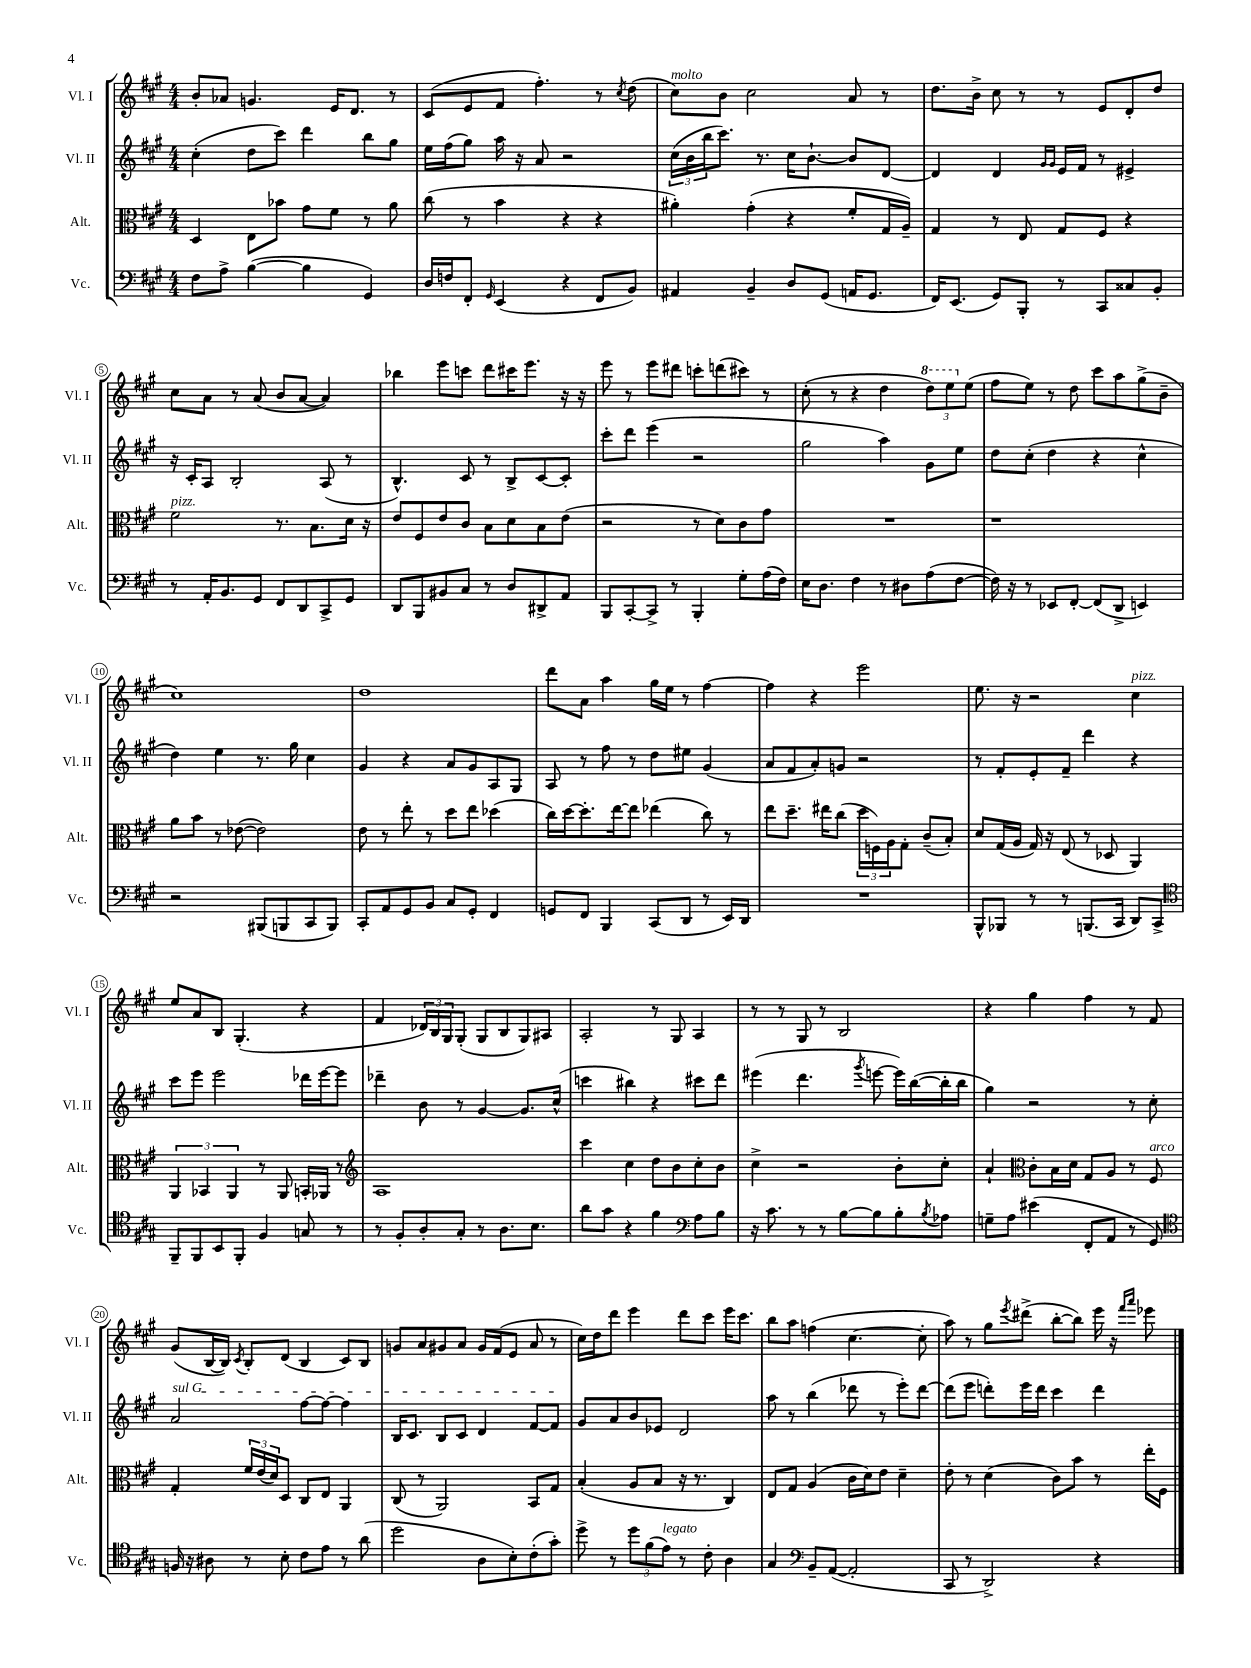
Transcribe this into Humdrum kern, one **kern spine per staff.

**kern	**kern	**kern	**kern
*staff4	*staff3	*staff2	*staff1
*clefF4	*clefC3	*clefG2	*clefG2
*k[f#c#g#]	*k[f#c#g#]	*k[f#c#g#]	*k[f#c#g#]
*M4/4	*M4/4	*M4/4	*M4/4
8F#\L	4D/	(4cc#'\	8b'/L
8A^\J	.	.	8a-/J
([4B\	8E\L	8dd\L	4.g/
.	8b-\J	8ccc#\J)	.
4B\]	8g#\L	4ddd\	.
.	8f#\J	.	16e/LK
.	.	.	8.d/J
4GG#/)	8r	8bb\L	.
.	8a\	8gg#\J	8r
=	=	=	=
16D/LL	(8cc#\	16ee\LL	(8c#/L
16F/J	.	(16ff#\J	.
8FF#'/J	8r	8gg#\J)	8e/
16qqGG#/	.	.	.
(4EE/	4b\	16aa\	8f#/J
.	.	16r	.
.	.	8a/	4.ff#'\)
4r	4r	2r	.
8FF#/L	4r	.	8r
.	.	.	8qcc#/
8BB/J)	.	.	(8dd\
=	=	=	=
4AA#/	4a#'\)	(24cc#\LL	8cc#\L)
.	.	24b\	.
.	.	24bb\J	.
.	.	8.ccc#\J)	8b\J
4BB~/	(4g#'\	.	2cc#\
.	.	8.r	.
8D/L	4r	16cc#\LK	.
.	.	[8.b`\J	.
(8GG#/J	.	.	.
16AA/LK	8f#'/L	8b/]L	8a/
8.GG#/J	.	.	.
.	16G#/L	[8d/J	8r
.	16A~/JJ)	.	.
=	=	=	=
16FF#/LK)	4G#/	4d/]	8.dd\L
(8.EE/J	.	.	.
.	.	.	16b^\Jk
8GG#/L)	8r	4d/	8cc#\
8BBB'/J	8E/	.	8r
.	.	16qqg#/LL	.
.	.	16qqg#/JJ	.
8r	8G#/L	16e/LL	8r
.	.	16f#/JJ	.
8CC#/L	8F#/J	8r	8e/L
8C##/	4r	4e#^/	8d'/
8BB'/J	.	.	8dd/J
=	=	=	=
8r	2f#\	16r	8cc#\L
.	.	16c#'/LK	.
16AA'/LK	.	8A/J	8a\J
8.BB/	.	.	.
.	.	2B'/	8r
8GG#/J	.	.	(8a/
8FF#/L	8.r	.	8b/L
8DD/	.	.	[8a/J
.	8.B\L	.	.
8CC#^/	.	(8A/	4a/])
8GG#/J	16d\Jk	8r	.
.	16r	.	.
=	=	=	=
8DD/L	8e/L	4.B^^/)	4bb-\
8BBB/	8F#/	.	.
8BB#/	8e/	.	8eee\L
8C#/J	8c#/J	8c#/	8ccc\J
8r	8B\L	8r	8ddd\L
8D/L	8d\	8B^/L	16ccc#\K
.	.	.	8.eee\J
8DD#^/	8B\	[8c#/	.
8AA/J	(8e\J	8c#'/]J	16r
.	.	.	16r
=	=	=	=
8BBB/L	2r	8ccc#'\L	8eee\
[8CC#'/	.	8ddd\J	8r
8CC#^/]J	.	(4eee\	8eee\L
8r	.	.	8ddd#\J
4BBB'/	8r	2r	8ccc'\L
.	8d\L)	.	(8ddd\
8G#'\L	8c#\	.	8ccc#\J)
(16A\L	8g#\J	.	8r
16F#\JJ)	.	.	.
=	=	=	=
16E\LK	1r	2gg#\	(8cc#'\
8.D\J	.	.	.
.	.	.	8r
4F#\	.	.	4r
8r	.	4aa\)	4dd\
8D#\L	.	.	.
(8A\	.	8g#\L	12ddd\L)
.	.	.	12eee\
[8F#\J	.	8ee\J	.
.	.	.	(12ee\J
=	=	=	=
16F#\])	1r	8dd\L	8ff#\L
16r	.	.	.
8r	.	(8cc#'\J	8ee\J)
8EE-/L	.	4dd\	8r
[8FF#'/J	.	.	8dd\
(8FF#/]L	.	4r	8ccc#\L
8DD^/J	.	.	8aa\
4EE/)	.	4cc#^^\	(8gg#^\
.	.	.	8b~\J
=	=	=	=
2r	8a\L	4dd\)	1cc#)
.	8b\J	.	.
.	8r	4ee\	.
.	([8e-\	.	.
(8BBB#/L	2e-\])	8.r	.
8BBB/	.	.	.
.	.	16gg#\	.
8CC#/	.	4cc#\	.
8BBB/J)	.	.	.
=	=	=	=
8CC#'/L	8e\	4g#/	1dd
8AA/	8r	.	.
8GG#/	8ee'\	4r	.
8BB/J	8r	.	.
8C#/L	8dd\L	8a/L	.
8GG#'/J	8ee\J	8g#/	.
4FF#/	(4dd-\	8A/	.
.	.	8G#/J	.
=	=	=	=
8GG/L	16cc#\LL)	8A/	8ddd\L
.	[16dd\J	.	.
8FF#/J	8.dd'\]	8r	8a\J
4BBB/	.	8ff#\	4aa\
.	[16ee\k	.	.
.	8ee\]J	8r	.
(8CC#/L	(4ee-\	8dd\L	16gg#\LL
.	.	.	16ee\JJ
8DD/J	.	8ee#\J	8r
8r	8cc#\)	(4g#/	[4ff#\
16EE/LL)	8r	.	.
16DD/JJ	.	.	.
=	=	=	=
1r	8ee\L	8a/L	4ff#\]
.	8.dd~\J	8f#/	.
.	.	8a'/)	4r
.	16ee#\LK	.	.
.	(8cc#\J	8g/J	.
.	24dd\LL	2r	2eee\
.	24F\)	.	.
.	24A\J	.	.
.	8G#'\J	.	.
.	(8c#~/L	.	.
.	8B'/J)	.	.
=	=	=	=
8BBB^^/L	8d/L	8r	8.ee\
8BBB-/J	(16G#/L	8f#'/L	.
.	16A/JJ	.	16r
8r	16G#/)	8e'/	2r
.	16r	.	.
8r	(8E/	8f#~/J	.
(8.BBB/L	8r	4ddd\	.
.	8D-/	.	.
16CC#/Jk	.	.	.
8DD/L)	4AA/)	4r	4cc#\
8CC#^/J	.	.	.
=	=	=	=
*clefC4	*	*	*
8FF#~/L	6AA/	8ccc#\L	8ee/L
8FF#/	.	8eee\J	8a/
.	6BB-/	.	.
8BB/	.	2eee\	8B/J
.	6AA/	.	.
8FF#'/J	.	.	(4.G#'/
4F#/	8r	.	.
.	8AA/	.	.
8G/	16BB'/LL	16ddd-\LL	4r
.	16AA-/JJ	[16eee\J	.
8r	8r	8eee\]J	.
=	=	=	=
*	*clefG2	*	*
8r	1A	4ddd-~\	4f#/
8F#'/L	.	.	.
8A'/	.	8b\	24d-/LL)
.	.	.	24B/
.	.	.	24G#/J
8G#'/J	.	8r	(8G#'/J
8r	.	[4g#/	8G#/L
8.A\L	.	.	8B/
.	.	8.g#/]L	8G#/)
8.B\J	.	.	.
.	.	.	8A#/J
.	.	(16cc#^^/Jk	.
=	=	=	=
8a\L	4ccc#\	4ccc\	2A'/
8g#\J	.	.	.
4r	4cc#\	4bb#\)	.
4f#\	8dd\L	4r	8r
.	8b\	.	8G#/
*clefF4	*	*	*
8A\L	8cc#'\	8ccc#\L	4A/
8B\J	8b\J	8ddd\J	.
=	=	=	=
16r	4cc#^\	(4eee#\	8r
8.c#\	.	.	.
.	.	.	8r
8r	2r	4.ddd\	8G#/
8r	.	.	8r
[8B\L	.	.	2B/
.	.	8qggg#/	.
8B\]	.	[8eee\	.
8B'\	8b'\L	16eee\]LL)	.
.	.	([16bb\	.
8qB/	.	.	.
8A-\J	8cc#'\J	16bb'\]	.
.	.	16bb\JJ	.
=	=	=	=
8G~\L	4a`/	4gg#\)	4r
8A\J	.	.	.
*	*clefC3	*	*
(4e#\	8c#'\L	2r	4gg#\
.	16B\L	.	.
.	16d\JJ	.	.
8FF#'/L	8G#/L	.	4ff#\
8AA/J	8A/J	.	.
8r	8r	8r	8r
8GG#/)	8F#/	8cc#'\	8f#/
=	=	=	=
*clefC4	*	*	*
16F/	4G#'/	2a/	(8g#/L
16r	.	.	.
8A#\	.	.	[16B/L
.	.	.	16B/]JJ)
.	.	.	8qc#/
8r	24f#/LL	.	8B'/L
.	(24e/	.	.
.	24d/J)	.	.
8B'\	8D/J	.	(8d/J
8c#\L	8C#/L	[8ff#\L	4B/
8e\J	8E/J	8ff#\_J	.
8r	4AA/	4ff#\]	8c#/L)
(8a\	.	.	8B/J
=	=	=	=
2dd\	(8C#/	16B/LK	8g/L
.	.	8.c#/J	.
.	8r	.	8a/
.	2AA/)	8B/L	8g#/
.	.	8c#/J	8a/J
8A\L	.	4d/	16g#/LL
.	.	.	(16f#/J
8B'\)	.	.	8e/J
(8c#'\	8BB/L	[8f#/L	8a/
8g#'\J)	8G#/J	8f#/]J	8r
=	=	=	=
8dd^\	(4B'/	8g#/L	16cc#\LL)
.	.	.	16dd\J
8r	.	8a/	8ddd\J
12dd\L	8A/L	8b/	4eee\
(12f#\	.	.	.
.	8B/J	8e-/J	.
12e\J)	.	.	.
8r	16r	2d/	8ddd\L
.	8.r	.	.
8c#'\	.	.	8ccc#\J
4A\	4C#/)	.	16eee\LK
.	.	.	8.ccc#\J
=	=	=	=
4G#/	8E/L	8aa\	8bb\L
.	8G#/J	8r	8aa\J
*clefF4	*	*	*
8BB~/L	(4A/	(4bb\	(4ff\
([8AA/J	.	.	.
2AA'/]	16c#\LL	8ddd-\	[4.cc#\
.	16d\J)	.	.
.	8e\J	8r	.
.	4d~\	8eee'\L)	.
.	.	[8ddd-\J	8cc#'\]
=	=	=	=
8CC#/	8e'\	(8ddd-\]L	8aa\)
8r	8r	8eee\J	8r
2DD^/)	(4d\	8ddd'\L)	8gg#\L
.	.	.	8qeee/
.	.	16eee\L	(8ddd#^\J
.	.	16ddd\JJ	.
.	8c#\L)	4ccc#\	[8bb'\L
.	8b\J	.	8bb\]J)
4r	8r	4ddd\	16eee\
.	.	.	16r
.	.	.	16qqfff#/LL
.	.	.	16qqaaa/JJ
.	16ee'\LL	.	8eee-\
.	16F#\JJ	.	.
==	==	==	==
*-	*-	*-	*-
